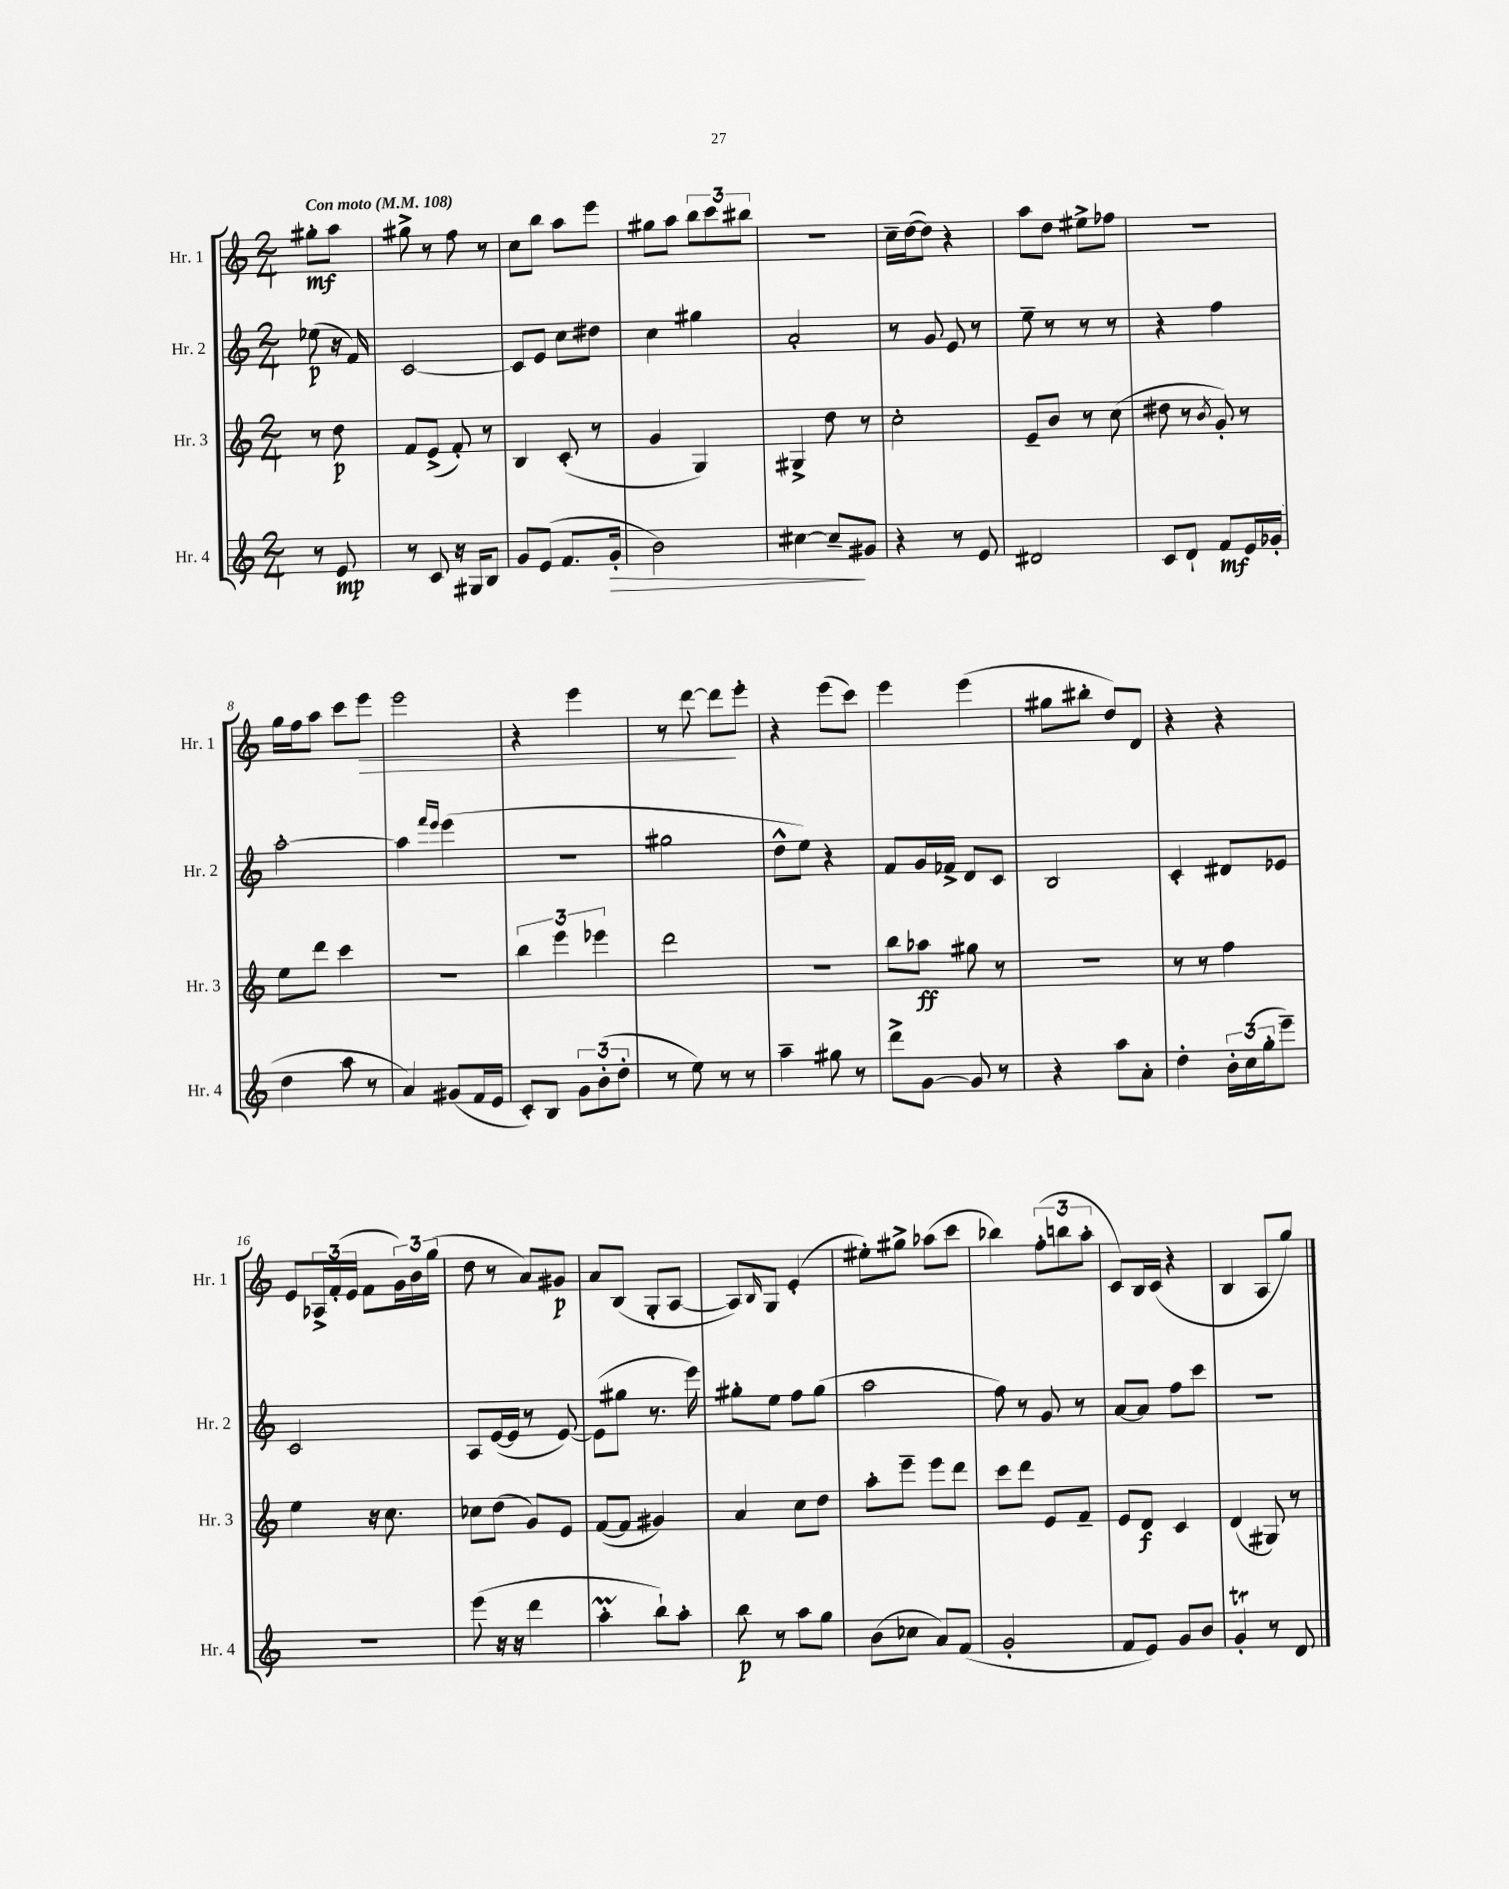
<<
\new StaffGroup <<
\new Staff = "s0" \with { instrumentName = "Hr. 1" shortInstrumentName = "Hr. 1" } {
    \clef treble \key c \major \numericTimeSignature \time 2/4 \partial 4 \tempo "Con moto" 4 = 108
    gis''8-.\mf a''8 |
    gis''8-> r8 f''8 r8 |
    c''8 b''8 a''8 e'''8 |
    gis''8 a''8 \tuplet 3/2 { b''8 c'''8 bis''8 } |
    R2 |
    c''16-- d''16~( d''8) r4 |
    a''8 d''8 eis''8-> fes''8 |
    R2 |
    g''16 f''16 a''8 c'''8 e'''8\> |
    e'''2 |
    r4 e'''4 |
    r8 d'''8~ d'''8\! e'''8-. |
    r4 e'''8( c'''8) |
    e'''4 e'''4( |
    gis''8 bis''8-. d''8) d'8 |
    r4 r4 |
    e'8 \tuplet 3/2 { aes16-> f'16-.( e'16 } f'8 \tuplet 3/2 { g'16) b'16 g''16( } |
    d''8 r8 a'8) gis'8\p |
    a'8 b8( g8-. a8~ |
    a8) \grace { b16 } g8 e'4-.( |
    eis''8-.) gis''8-> aes''8( c'''8 |
    bes''4) \tuplet 3/2 { f''8-.( b''8 a''8-. } |
    c'8) b16 c'16( r4 |
    b4 a8 g''8) \bar "|." |
}
\new Staff = "s1" \with { instrumentName = "Hr. 2" shortInstrumentName = "Hr. 2" } {
    \clef treble \key c \major \numericTimeSignature \time 2/4 \partial 4
    ees''8\p( r16 f'16) |
    c'2~ |
    c'8 e'8 c''8 dis''8 |
    c''4 gis''4 |
    a'2-. |
    r8 g'8 e'8 r8 |
    e''8-- r8 r8 r8 |
    r4 f''4 |
    a''2~-. |
    a''4 \grace { f'''16 e'''16 } e'''4( |
    R2 |
    gis''2 |
    d''8-^ e''8) r4 |
    f'8 g'16 fes'16-> d'8 c'8 |
    b2 |
    c'4-. dis'8 ees'8 |
    c'2 |
    a8 e'16~( e'16 r8 e'8~) |
    e'8( gis''8 r8. e'''16) |
    gis''8-. e''8 f''8 gis''8( |
    a''2 |
    f''8) r8 g'8 r8 |
    a'8~ a'8 f''8 c'''8 |
    R2 \bar "|." |
}
\new Staff = "s2" \with { instrumentName = "Hr. 3" shortInstrumentName = "Hr. 3" } {
    \clef treble \key c \major \numericTimeSignature \time 2/4 \partial 4
    r8 d''8\p |
    f'8 e'8->( f'8-.) r8 |
    b4 c'8-.( r8 |
    g'4 g4) |
    gis4-> d''8 r8 |
    c''2-. |
    e'8-- b'8 r8 c''8( |
    dis''8 r8 \acciaccatura { b'8 } g'8-.) r8 |
    e''8 d'''8 c'''4 |
    R2 |
    \tuplet 3/2 { b''4 e'''4 ees'''4 } |
    d'''2 |
    R2 |
    b''8 aes''8\ff gis''8 r8 |
    r2 |
    r8 r8 f''4 |
    e''4 r16 c''8. |
    ces''8 d''8( g'8) e'8 |
    f'8~( f'8 gis'4) |
    a'4 c''8 d''8 |
    a''8-. e'''8-- e'''8 d'''8 |
    c'''8 d'''8 e'8 f'8-- |
    e'8 d'8\f c'4 |
    d'4( gis8) r8 \bar "|." |
}
\new Staff = "s3" \with { instrumentName = "Hr. 4" shortInstrumentName = "Hr. 4" } {
    \clef treble \key c \major \numericTimeSignature \time 2/4 \partial 4
    r8 e'8\mp |
    r8 c'8 r16 gis16 b8 |
    g'8 e'8( f'8. g'16-.\> |
    b'2) |
    cis''4~ cis''8--\! gis'8 |
    r4 r8 e'8 |
    dis'2 |
    c'8 d'8-! f'8\mf e'16 ges'16-.( |
    d''4 a''8 r8 |
    a'4) gis'8( f'16 e'16 |
    c'8-.) b8 \tuplet 3/2 { g'8 b'8-.( d''8-. } |
    r8 e''8) r8 r8 |
    a''4-- gis''8 r8 |
    d'''8-> g'8~ g'8 r8 |
    r4 a''8 a'8-. |
    d''4-. \tuplet 3/2 { b'16-. c''16( g''16-. } e'''8--) |
    R2 |
    e'''8( r16 r16 d'''4 |
    a''4-.\prall b''8-!) a''8-. |
    b''8\p r8 a''8 g''8 |
    b'8( ces''8 a'8) f'8( |
    g'2-. |
    f'8 e'8) g'8 b'8 |
    g'4-.\trill r8 d'8 \bar "|." |
}
>>
>>
